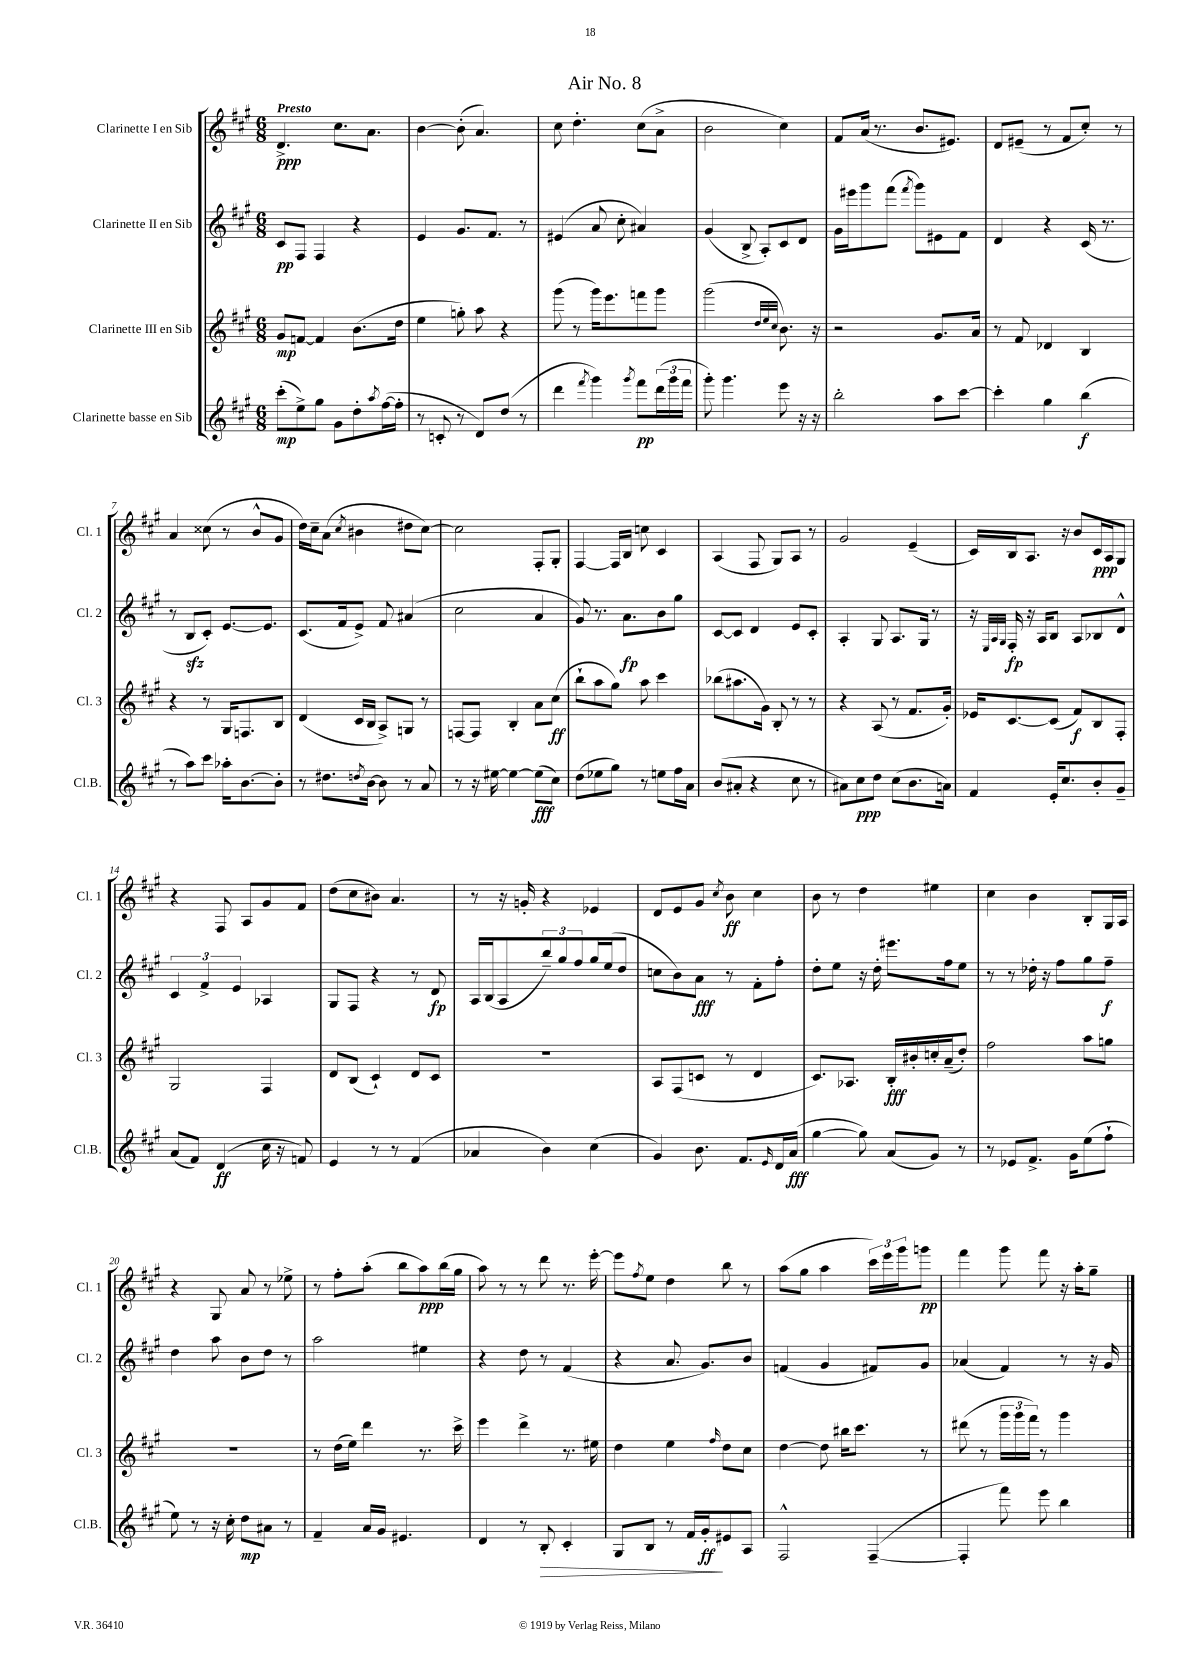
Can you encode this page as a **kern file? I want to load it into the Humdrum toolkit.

**kern	**kern	**kern	**kern
*staff4	*staff3	*staff2	*staff1
*clefG2	*clefG2	*clefG2	*clefG2
*k[f#c#g#]	*k[f#c#g#]	*k[f#c#g#]	*k[f#c#g#]
*M6/8	*M6/8	*M6/8	*M6/8
(8ccc#'	8g#	8c#	4.d^
8ee^)	[8f	8F#	.
8gg#	4f]	4F#	.
8g#	.	.	8.cc#
8dd'	(8.b	4r	.
.	.	.	8.a
8qaa	.	.	.
([16ff#	.	.	.
16ff#']	16dd	.	.
=	=	=	=
8r	4ee	4e	[4b
8c'	.	.	.
8r	8gg')	8.g#	(8b']
8d)	8aa	.	4.a)
.	.	8.f#	.
(8dd	4r	.	.
8r	.	8r	.
=	=	=	=
4ddd	(8ggg#	(4e#	8cc#
.	8r	.	4.dd'
8qfff#	.	.	.
4ggg#)	16ggg#)	8a	.
.	8.eee	.	.
.	.	8cc#'	.
8qggg#	.	.	.
8fff#	8fff	4a#)	(8cc#
(24ddd	8ggg#	.	8a^
24ggg#	.	.	.
24fff#	.	.	.
=	=	=	=
8ggg#')	(2ggg#	(4g#	2b
4.ggg#	.	.	.
.	.	8B^	.
.	.	8A')	.
.	32qqdd	.	.
.	32qqee	.	.
.	32qqcc#	.	.
8eee	8.b)	8c#	4cc#)
16r	.	8d	.
16r	16r	.	.
=	=	=	=
2bb'	2r	16g#	8f#
.	.	16eee#	.
.	.	8ggg#	(16a
.	.	.	8.r
.	.	(8fff#	.
.	.	8qfff#	.
.	.	8ggg#)	8.b
8aa	8.g#	8e#	.
.	.	.	8.e#)
[8ccc#	.	8f#	.
.	16a	.	.
=	=	=	=
4ccc#']	8r	4d	8d
.	8f#	.	(8e#~
4gg#	4d-	4r	8r
.	.	.	8f#
(4bb	4B	(16c#	8cc#')
.	.	8.r	.
.	.	.	8r
=	=	=	=
8r	4r	8r	4a
8aa)	.	8B	.
8ccc#	8r	8c#')	(8cc##
16aa-'	16G#	[8.e	8r
[8.b	8.F	.	.
.	.	.	8b^^
.	.	8.e]	.
8b']	8B	.	8g#
=	=	=	=
8r	(4d	(8.c#	16dd)
.	.	.	16cc#~
8.dd#	.	.	(8a
.	.	16f#	.
.	.	.	8qcc#
.	16c#	8e^)	4b#
8qdd	.	.	.
[16b	16B	.	.
8b]	8A^)	8f#	.
8r	8G	(4a#	8dd#
8a	8r	.	[8cc#)
=	=	=	=
8r	[8F	2cc#	2cc#]
16r	8F]	.	.
[16ee#	.	.	.
4ee#_	4B'	.	.
(8ee#]	8a	4a	8F#'
8cc#)	(8cc#	.	8G#'
=	=	=	=
(8dd	8bb`	8g#)	[4F#
8ee-	8aa	8.r	.
8gg#)	8gg#)	.	16F#]
.	.	8.a	16B
8r	8aa	.	8cc
8ee	4ccc#	8b	4c#
16ff#	.	8gg#	.
16a	.	.	.
=	=	=	=
(8b	(8bb-	[8c#	(4A
8a#'	8.aa#	8c#]	.
4r	.	4d	8F#
.	16g#)	.	.
.	8B'	.	8G#)
8cc#	8r	8e	8A
8r	8r	8c#'	8r
=	=	=	=
8a#)	4r	4A'	2g#
8cc#	.	.	.
8dd	(8A	8G#	.
(8cc#	8r	8.A	.
8.b	8.f#	.	(4e~
.	.	16G#	.
.	.	8r	.
16a)	16g#')	.	.
=	=	=	=
4f#	16e-	16r	16c#)
.	.	32qqE	.
.	.	32qqA	.
.	.	32qqG#	.
.	[8.c#	16F#'	16B
.	.	16r	8.A
.	.	16A	.
16e'	(8c#]	8B	.
8.cc#	.	.	16r
.	8f#)	8A	8b
8b'	8B	8B-	16c#
.	.	.	16A
8g#~	8F#'	8d^^	8G#
=	=	=	=
(8a	2G#	6c#	4r
8f#)	.	.	.
.	.	6f#^	.
(4d	.	.	8F#
.	.	6e	.
.	.	.	8A
16cc#	4F#	4A-	8g#
16r	.	.	.
8f)	.	.	8f#
=	=	=	=
4e	8d	8G#	(8dd
.	(8B	8F#	8cc#
8r	4c#`)	4r	8b#)
8r	.	.	4.a
(4f#	8d	8r	.
.	8c#	8d	.
=	=	=	=
4a-	2.r	16A	8r
.	.	(16B	.
.	.	8A	16r
.	.	.	16g'
4b)	.	12bb~)	4r
.	.	12gg#	.
.	.	12ff#	.
(4cc#	.	16gg#	4e-
.	.	(16ee	.
.	.	8dd	.
=	=	=	=
4g#)	8A	8cc	8d
.	(8F#	8b)	8e
8.b	8c	8a	8g#
.	.	.	8qcc#
.	8r	8r	8b
8.f#	.	.	.
.	4d	8f#'	4cc#
16qqe	.	.	.
16d	.	8ff#'	.
(16a	.	.	.
=	=	=	=
[4gg#	8.c#)	8dd'	8b
.	.	8ee	8r
.	8.A-	.	.
8gg#])	.	16r	4dd
.	.	16dd'	.
(8a	16B'	8.eee#	.
.	16b#'	.	.
8g#)	16cc'	.	4ee#
.	(16a~	16ff#	.
8r	8dd')	8ee	.
=	=	=	=
8r	2ff#	8r	4cc#
8e-	.	8r	.
8.f#^	.	16dd-'	4b
.	.	16r	.
.	.	8ff#	.
16g#	.	.	.
(8ee	8aa	8gg#	8B'
8ff#`	8gg	8ff#~	16G#
.	.	.	16A
=	=	=	=
8ee)	2.r	4dd	4r
8r	.	.	.
16r	.	8aa	8G#
16cc#'	.	.	.
8dd	.	8b	8a
8a#	.	8dd	8r
8r	.	8r	8ee-^
=	=	=	=
4f#~	8r	2aa	8r
.	(16dd	.	8ff#'
.	16ee)	.	.
16a	4ddd	.	(8aa'
16g#	.	.	.
4.e#	.	.	8bb
.	8.r	4ee#	8aa)
.	.	.	(16bb
.	16ccc#^	.	16gg#
=	=	=	=
4d	4eee	4r	8aa)
.	.	.	8r
8r	4ddd^	8dd	8r
8B'	.	8r	8ddd
4c#'	8.r	(4f#	8.r
.	16ee#	.	[16eee'
=	=	=	=
8G#	4dd	4r	8eee]
.	.	.	8qff#
8B	.	.	8ee
8r	4ee	8.a	4dd
16f#	.	.	.
16g#'	.	8.g#)	.
.	16qqff#	.	.
8e#	8dd	.	8bb
8A	8cc#	8b	8r
=	=	=	=
2F#^^	[4dd	(4f	(8aa
.	.	.	8gg#
.	8dd]	4g#	4aa
.	16bb#	.	.
.	8.ccc#	.	.
([4F#~	.	8f#)	24ccc#)
.	.	.	24eee
.	.	.	24ggg#
.	8r	8g#	8ggg
=	=	=	=
4F#']	(8ddd#	(4a-	4fff#
.	8r	.	.
8fff#)	24ggg#	4f#)	8ggg#
.	24ggg#	.	.
.	24fff#)	.	.
8eee	8r	.	8fff#
4bb	4ggg#	8r	16r
.	.	.	16aa'
.	.	16r	8gg#~
.	.	16g#	.
==	==	==	==
*-	*-	*-	*-
